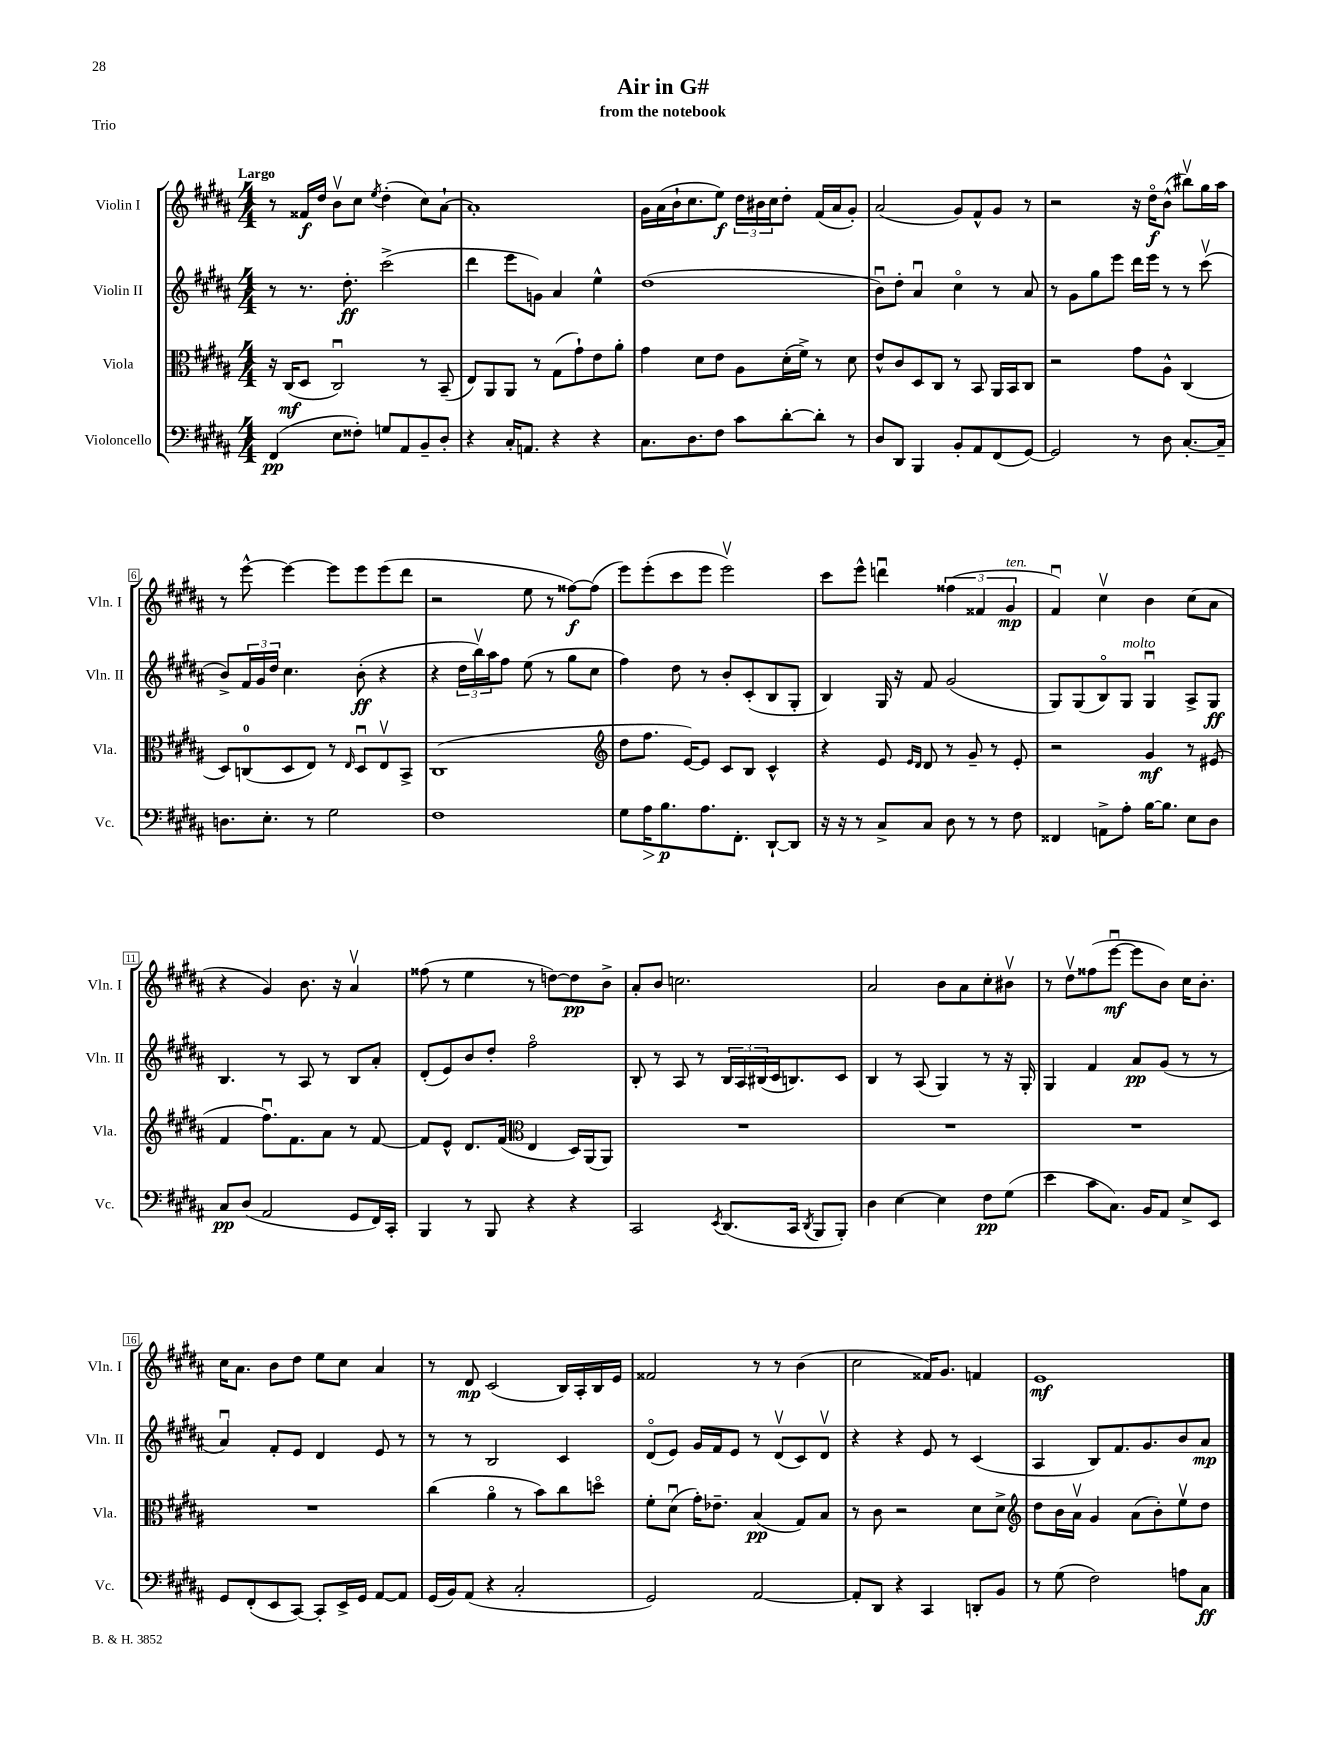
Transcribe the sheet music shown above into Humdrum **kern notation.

**kern	**dynam	**kern	**dynam	**kern	**dynam	**kern	**dynam
*part4	*part4	*part3	*part3	*part2	*part2	*part1	*part1
*staff4	*staff4	*staff3	*staff3	*staff2	*staff2	*staff1	*staff1
*I"Violoncello	*	*I"Viola	*	*I"Violin II	*	*I"Violin I	*
*I'Vc.	*	*I'Vla.	*	*I'Vln. II	*	*I'Vln. I	*
*clefF4	*	*clefC3	*	*clefG2	*	*clefG2	*
*k[f#c#g#d#a#]	*	*k[f#c#g#d#a#]	*	*k[f#c#g#d#a#]	*	*k[f#c#g#d#a#]	*
*M4/4	*	*M4/4	*	*M4/4	*	*M4/4	*
=1	=1	=1	=1	=1	=1	=1	=1
!	!	!	!	!	!	!LO:TX:a:B:t=Largo	!
(4FF#/	pp	16r	.	8r	.	8r	.
.	.	(16C#/KL	mf	.	.	.	.
.	.	8D#/J	.	8.r	.	16f##X/LL	f
.	.	.	.	.	.	16dd#/JJ	.
8E\L	.	2C#u/)	.	.	.	8bv\L	.
.	.	.	.	8.dd#'\	ff	.	.
8F##X'\J)	.	.	.	.	.	8cc#\J	.
.	.	.	.	.	.	8qee/	.
8Gn/L	.	.	.	(2ccc#^\	.	(4dd#'\	.
8AA#/	.	.	.	.	.	.	.
8BB~/	.	8r	.	.	.	8cc#\L)	.
8D#'/J	.	(8BB~/	.	.	.	[8a#`\J	.
=2	=2	=2	=2	=2	=2	=2	=2
4r	.	8E/L)	.	4ddd#\	.	1a#']	.
.	.	8AA#/	.	.	.	.	.
16C#'/KL	.	8AA#/J	.	8eee\L	.	.	.
8.AAn/J	.	.	.	.	.	.	.
.	.	8r	.	8gn\J)	.	.	.
4r	.	(8G#\L	.	4a#/	.	.	.
.	.	8g#`\)	.	.	.	.	.
4r	.	8e\	.	4ee^^\	.	.	.
.	.	8a#'\J	.	.	.	.	.
=3	=3	=3	=3	=3	=3	=3	=3
8.C#\L	.	4g#\	.	(1dd#	.	16g#\LL	.
.	.	.	.	.	.	(16a#\	.
.	.	.	.	.	.	16b`\J	.
8.D#\	.	.	.	.	.	8.cc#\	.
.	.	8d#\L	.	.	.	.	.
8F#\J	.	8e\J	.	.	.	8ee\J)	f
8c#\L	.	8A#\L	.	.	.	24dd#\LL	.
.	.	.	.	.	.	24b#X\	.
.	.	.	.	.	.	24cc#\J	.
[8d#'\	.	(16d#'\L	.	.	.	8dd#'\J	.
.	.	16f#^\JJ)	.	.	.	.	.
8d#'\J]	.	8r	.	.	.	(16f#/LL	.
.	.	.	.	.	.	16a#/J	.
8r	.	8d#\	.	.	.	8g#'/J)	.
=4	=4	=4	=4	=4	=4	=4	=4
8D#/L	.	8e^^/L	.	8bu\L)	.	(2a#/	.
8DD#/J	.	8c#/	.	8dd#'\J	.	.	.
4BBB/	.	8D#/	.	4a#u/	.	.	.
.	.	8C#/J	.	.	.	.	.
8BB'/L	.	8r	.	4cc#\	.	8g#/L)	.
8AA#/	.	8BB/	.	.	.	8f#^^/	.
(8FF#/	.	16AA#/LL	.	8r	.	8g#/J	.
.	.	16BB/J	.	.	.	.	.
[8GG#/J)	.	8C#/J	.	8a#/	.	8r	.
=5	=5	=5	=5	=5	=5	=5	=5
2GG#/]	.	2r	.	8r	.	2r	.
.	.	.	.	8g#\L	.	.	.
.	.	.	.	8gg#\	.	.	.
.	.	.	.	8eee\J	.	.	.
8r	.	8g#\L	.	16ddd#\LL	.	16r	.
.	.	.	.	16eee\JJ	.	16dd#\KL	f
8D#\	.	8A#^^\J	.	8r	.	(8b^^\J	.
[8.C#'/L	.	(4C#/	.	8r	.	8bb#Xv\L)	.
.	.	.	.	(8ccc#v\	.	16gg#\L	.
16C#~/Jk]	.	.	.	.	.	16aa#\JJ	.
!!LO:LB:g=z
=6	=6	=6	=6	=6	=6	=6	=6
8.Dn\L	.	8D#/L)	.	8b^/L)	.	8r	.
.	.	(8Cn/	.	24f#/L	.	[8eee^^\	.
.	.	.	.	24g#/	.	.	.
8.E'\J	.	.	.	.	.	.	.
.	.	.	.	24dd#/JJ	.	.	.
.	.	8D#/	.	4.cc#\	.	4eee\_	.
8r	.	8E/J)	.	.	.	.	.
2G#\	.	8r	.	.	.	8eee\L]	.
.	.	16qqE/	.	.	.	.	.
.	.	8D#u/L	.	(8b'\	ff	8eee\	.
.	.	8Ev/	.	4r	.	(8eee\	.
.	.	8BB^/J	.	.	.	8ddd#\J	.
=7	=7	=7	=7	=7	=7	=7	=7
1F#	.	(1C#	.	4r	.	2r	.
.	.	.	.	24dd#\LL	.	.	.
.	.	.	.	24bbv\)	.	.	.
.	.	.	.	24aa#\J	.	.	.
.	.	.	.	8ff#\J	.	.	.
.	.	.	.	(8ee\	.	8ee\	.
.	.	.	.	8r	.	8r	.
.	.	.	.	8gg#\L	.	[8ff##X\L)	f
.	.	.	.	8cc#\J	.	(8ff##\J]	.
=8	=8	=8	=8	=8	=8	=8	=8
*	*	*clefG2	*	*	*	*	*
8G#\L	.	8dd#\L	.	4ff#\)	.	8eee\L)	.
!	!LO:HP:b	!	!	!	!	!	!
16A#\K	>	8.ff#\J	.	.	.	(8eee'\	.
8.B\	p	.	.	.	.	.	.
.	.	.	.	8dd#\	.	8ccc#\	.
.	.	[16e/KL)	.	.	.	.	.
8.A#\	]	8e/J]	.	8r	.	8eee\J	.
.	.	8c#/L	.	8b'/L	.	2eeev\)	.
8.FF#'\J	.	.	.	.	.	.	.
.	.	8B/J	.	(8c#'/	.	.	.
[8DD#`/L	.	4c#^^/	.	8B/	.	.	.
8DD#/J]	.	.	.	8G#'/J	.	.	.
=9	=9	=9	=9	=9	=9	=9	=9
16r	.	4r	.	4B/)	.	8ccc#\L	.
16r	.	.	.	.	.	.	.
8r	.	.	.	.	.	8eee^^\J	.
8C#^/L	.	8e/	.	16G#/	.	4dddnu\	.
.	.	.	.	16r	.	.	.
.	.	16qqe/LL	.	.	.	.	.
.	.	16qqd#/JJ	.	.	.	.	.
8C#/J	.	8d#/	.	8f#/	.	.	.
8D#\	.	8r	.	(2g#/	.	(6ff##X\	.
8r	.	8g#~/	.	.	.	.	.
.	.	.	.	.	.	6f##X/	.
8r	.	8r	.	.	.	.	.
!	!	!	!	!	!	!LO:TX:a:i:t=ten.	!
.	.	.	.	.	.	6g#/	mp
8F#\	.	8e'/	.	.	.	.	.
=10	=10	=10	=10	=10	=10	=10	=10
4FF##X/	.	2r	.	8G#/L)	.	4f#u/)	.
.	.	.	.	(8G#/	.	.	.
8AAn^\L	.	.	.	8B/)	.	4cc#v\	.
!	!	!	!	!LO:TX:a:i:t=molto	!	!	!
8A#'\J	.	.	.	8G#/J	.	.	.
[16B\KL	.	4g#/	mf	4G#u/	.	4b\	.
8.B\J]	.	.	.	.	.	.	.
8E\L	.	8r	.	8A#^/L	.	(8cc#\L	.
8D#\J	.	(8e#X/	.	8G#/J	ff	8a#\J	.
!!LO:LB:g=z
=11	=11	=11	=11	=11	=11	=11	=11
8C#/L	pp	4f#/	.	4.B/	.	4r	.
(8D#/J	.	.	.	.	.	.	.
2AA#/	.	8.ff#u\L)	.	.	.	4g#/)	.
.	.	.	.	8r	.	.	.
.	.	8.f#\	.	.	.	.	.
.	.	.	.	8A#/	.	8.b\	.
.	.	8a#\J	.	8r	.	.	.
.	.	.	.	.	.	16r	.
8GG#/L	.	8r	.	8B/L	.	4a#v/	.
16FF#/L)	.	[8f#/	.	8a#'/J	.	.	.
16CC#'/JJ	.	.	.	.	.	.	.
=12	=12	=12	=12	=12	=12	=12	=12
4BBB/	.	8f#/L]	.	(8d#'/L	.	(8ff##X\	.
.	.	8e^^/J	.	8e/)	.	8r	.
8r	.	8.d#/L	.	8b/	.	4ee\	.
8BBB/	.	.	.	8dd#'/J	.	.	.
.	.	(16f#/Jk	.	.	.	.	.
*	*	*clefC3	*	*	*	*	*
4r	.	4E/	.	2ff#\	.	8r	.
.	.	.	.	.	.	[8ddn\L)	.
4r	.	16D#/LL)	.	.	.	8dd\]	pp
.	.	(16AA#/J	.	.	.	.	.
.	.	8AA#/J)	.	.	.	8b^\J	.
=13	=13	=13	=13	=13	=13	=13	=13
2CC#/	.	1r	.	8B'/	.	8a#'/L	.
.	.	.	.	8r	.	8b/J	.
.	.	.	.	8A#/	.	2.ccn\	.
.	.	.	.	8r	.	.	.
8qEE/	.	.	.	.	.	.	.
(8.DD#/L	.	.	.	24B/LL	.	.	.
.	.	.	.	24A#/	.	.	.
.	.	.	.	(24B#X/	.	.	.
.	.	.	.	16c#/J	.	.	.
16CC#/Jk	.	.	.	8.Bn/)	.	.	.
8qDD#/	.	.	.	.	.	.	.
8BBB/L	.	.	.	.	.	.	.
8BBB'/J)	.	.	.	8c#/J	.	.	.
=14	=14	=14	=14	=14	=14	=14	=14
4D#\	.	1r	.	4B/	.	2a#/	.
[4E\	.	.	.	8r	.	.	.
.	.	.	.	(8A#/	.	.	.
4E\]	.	.	.	4G#/)	.	8b\L	.
.	.	.	.	.	.	8a#\	.
8F#\L	pp	.	.	8r	.	8cc#'\	.
(8G#\J	.	.	.	16r	.	8b#Xv\J	.
.	.	.	.	16G#'/	.	.	.
=15	=15	=15	=15	=15	=15	=15	=15
4e\	.	1r	.	4G#/	.	8r	.
.	.	.	.	.	.	8dd#v\L	.
8c#\L	.	.	.	4f#/	.	(8ff##X\	.
8.C#\J)	.	.	.	.	.	[8eeeu\J	mf
.	.	.	.	8a#/L	pp	8eee\L]	.
16BB/KL	.	.	.	.	.	.	.
8AA#/J	.	.	.	(8g#/J	.	8b\J)	.
8E^/L	.	.	.	8r	.	16cc#\KL	.
.	.	.	.	.	.	8.b'\J	.
8EE/J	.	.	.	8r	.	.	.
!!LO:LB:g=z
=16	=16	=16	=16	=16	=16	=16	=16
8GG#/L	.	1r	.	4a#u/)	.	16cc#\KL	.
.	.	.	.	.	.	8.a#\J	.
(8FF#'/	.	.	.	.	.	.	.
8EE/	.	.	.	8f#'/L	.	8b\L	.
[8CC#/J)	.	.	.	8e/J	.	8dd#\J	.
8CC#'/L]	.	.	.	4d#/	.	8ee\L	.
16EE^/L	.	.	.	.	.	8cc#\J	.
16GG#/JJ	.	.	.	.	.	.	.
[8AA#/L	.	.	.	8e/	.	4a#/	.
8AA#/J]	.	.	.	8r	.	.	.
=17	=17	=17	=17	=17	=17	=17	=17
(16GG#/LL	.	(4cc#\	.	8r	.	8r	.
16BB/J)	.	.	.	.	.	.	.
(8AA#/J	.	.	.	8r	.	8d#/	mp
4r	.	4a#\	.	2B/	.	(2c#/	.
2C#'/	.	8r	.	.	.	.	.
.	.	8b\L)	.	.	.	.	.
.	.	8cc#\	.	4c#/	.	16B/LL)	.
.	.	.	.	.	.	16A#'/	.
.	.	8ddn\J	.	.	.	16B/	.
.	.	.	.	.	.	16e/JJ	.
=18	=18	=18	=18	=18	=18	=18	=18
2GG#/)	.	8f#'\L	.	(8d#/L	.	2f##X/	.
.	.	(8d#u\J	.	8e/J)	.	.	.
.	.	16g#'\KL)	.	16g#/LL	.	.	.
.	.	8.e-X~\J	.	16f#/J	.	.	.
.	.	.	.	8e/J	.	.	.
[2AA#/	.	(4B/	pp	8r	.	8r	.
.	.	.	.	(8d#v/L	.	8r	.
.	.	8G#/L)	.	8c#/)	.	(4b\	.
.	.	8B/J	.	8d#v/J	.	.	.
=19	=19	=19	=19	=19	=19	=19	=19
8AA#'/L]	.	8r	.	4r	.	2cc#\	.
8DD#/J	.	8c#\	.	.	.	.	.
4r	.	2r	.	4r	.	.	.
4CC#/	.	.	.	8e/	.	16f##X/KL)	.
.	.	.	.	.	.	8.g#/J	.
.	.	.	.	8r	.	.	.
8DDn'/L	.	8d#\L	.	(4c#/	.	4fn/	.
8BB/J	.	8d#^\J	.	.	.	.	.
=20	=20	=20	=20	=20	=20	=20	=20
*	*	*clefG2	*	*	*	*	*
8r	.	8dd#\L	.	4A#/	.	1e	mf
(8G#\	.	16b\L	.	.	.	.	.
.	.	16a#v\JJ	.	.	.	.	.
2F#\)	.	4g#/	.	8B/L)	.	.	.
.	.	.	.	8.f#/	.	.	.
.	.	(8a#\L	.	.	.	.	.
.	.	.	.	8.g#/	.	.	.
.	.	8b'\)	.	.	.	.	.
8An\L	.	8eev\	.	8b/	.	.	.
8C#\J	ff	8dd#\J	.	8a#/J	mp	.	.
==	==	==	==	==	==	==	==
*-	*-	*-	*-	*-	*-	*-	*-
